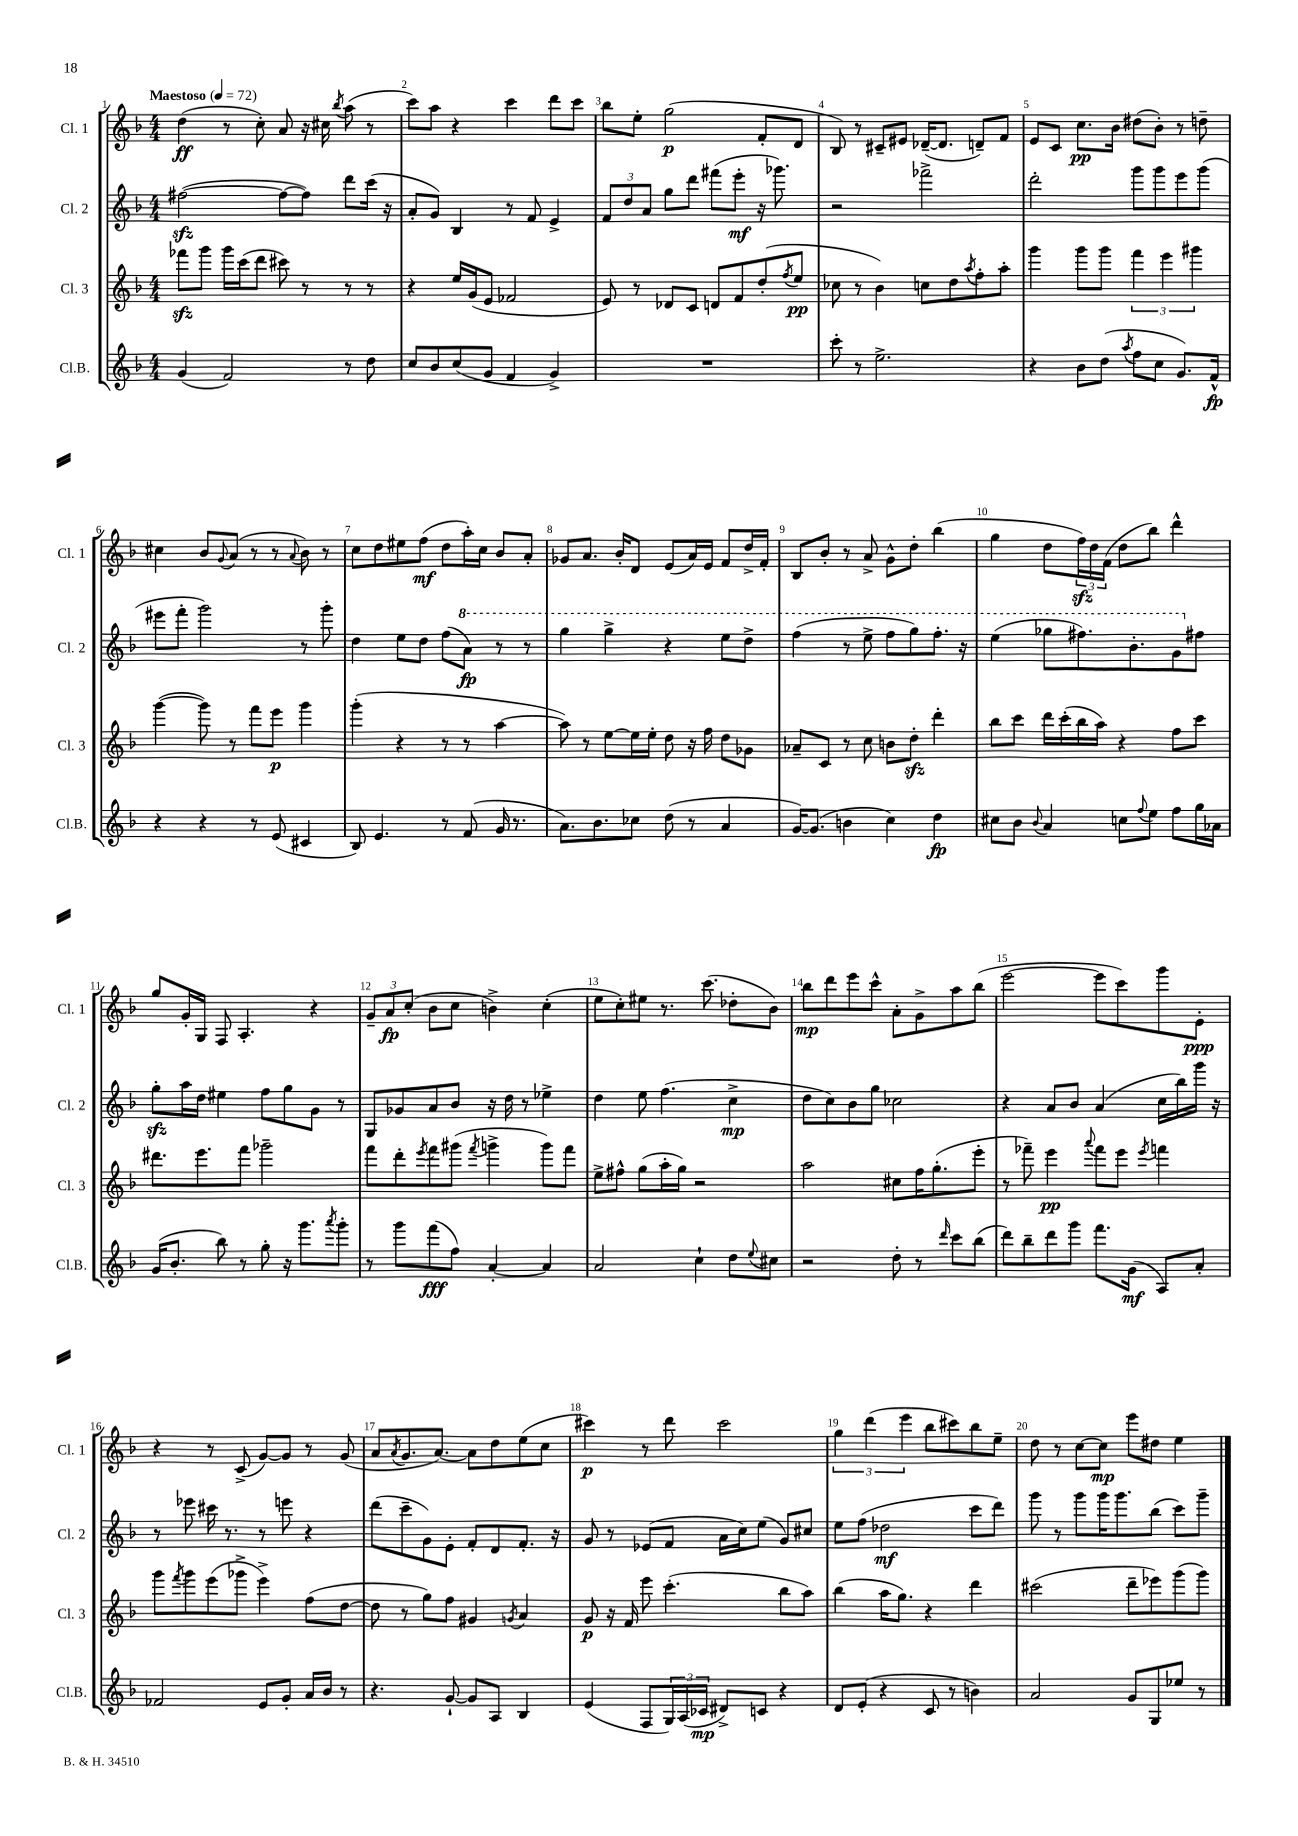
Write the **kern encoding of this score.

**kern	**kern	**kern	**kern
*staff4	*staff3	*staff2	*staff1
*clefG2	*clefG2	*clefG2	*clefG2
*k[b-]	*k[b-]	*k[b-]	*k[b-]
*M4/4	*M4/4	*M4/4	*M4/4
*MM72	*MM72	*MM72	*MM72
(4g	8fff-	([2ff#	(4dd
.	8ggg	.	.
2f)	16ggg	.	8r
.	(16ccc	.	.
.	8ddd	.	8cc')
.	8ccc#)	8ff#_	8a
.	8r	8ff#])	16r
.	.	.	16cc#
.	.	.	8qbb-
8r	8r	8ddd	(8aa
8dd	8r	(16ccc	8r
.	.	16r	.
=	=	=	=
8cc	4r	8a'	8ccc)
8b-	.	8g)	8aa
(8cc	16ee	4B-	4r
.	(16g	.	.
8g	8e	.	.
4f	2f-	8r	4ccc
.	.	8f	.
4g^)	.	4e^	8ddd
.	.	.	8ccc
=	=	=	=
1r	8e)	12f	8bb-
.	.	12dd	.
.	8r	.	8ee'
.	.	12a	.
.	8d-	8gg	(2gg
.	8c	8ddd	.
.	8d	(8fff#	.
.	8f	8eee'	.
.	(8dd'	16r	8f'
.	.	8.ggg-)	.
.	8qff	.	.
.	8ee	.	8d
=	=	=	=
8ccc'	8cc-	2r	8B-)
8r	8r	.	8r
2.ee^	4b-)	.	8c#~
.	.	.	8e#
.	8cc	2fff-^	([16d-~
.	.	.	8.d-]
.	8dd	.	.
.	8qaa	.	.
.	8ff'	.	8d~)
.	8aa'	.	8f
=	=	=	=
4r	4ggg	2ddd'	8e
.	.	.	8c
8b-	8ggg	.	8.cc
(8dd	8ggg	.	.
.	.	.	16b-
8qaa	.	.	.
8ff	6fff	8ggg	(8dd#
8cc	.	8ggg	8b-')
.	6eee	.	.
8.g)	.	8eee	8r
.	6ggg#	.	.
.	.	(8ggg	8dd~
16f^^	.	.	.
=	=	=	=
4r	([4ggg	8eee#	4cc#
.	.	8fff'	.
4r	8ggg])	2ggg)	8b-
.	.	.	8qqg
.	8r	.	(8a
8r	8fff	.	8r
(8e	8eee	.	8r
.	.	.	8qqa
4c#	4ggg	8r	8b-)
.	.	8ggg'	8r
=	=	=	=
8B-)	(4ggg'	4dd	8cc
4.e	.	.	8dd
.	4r	8ee	8ee#
.	.	8dd	(8ff
8r	8r	(8ff	8dd
(8f	8r	8aa)	16aa')
.	.	.	16cc
16g	[4aa	8r	8b-
8.r	.	.	.
.	.	8r	8a'
=	=	=	=
8.a)	8aa])	4ggg	8g-
.	8r	.	8.a
8.b-	.	.	.
.	[8ee	4ggg^	.
.	.	.	16b-'
8cc-	16ee]	.	8d
.	16ee'	.	.
(8dd	8dd	4r	(8e
8r	16r	.	16a)
.	16ff	.	16e
4a	8dd	8eee	8f
.	8g-	8ddd^	16dd^
.	.	.	16f'
=	=	=	=
[16g)	8a-~	(4fff	8B-
(8.g]	.	.	.
.	8c	.	8b-'
4b	8r	8r	8r
.	8cc	8eee^	8a^
4cc)	8b	8fff	8g^^
.	8dd'	8ggg)	8dd'
4dd	4ddd'	8.fff'	(4bb-
.	.	16r	.
=	=	=	=
8cc#	8bb-	(4eee	4gg
8b-	8ccc	.	.
8qqb-	.	.	.
4a	16ddd	8ggg-	8dd
.	(16ccc'	.	.
.	16bb-	8.fff#)	24ff)
.	.	.	24dd
.	16aa)	.	.
.	.	.	(24f
8cc	4r	.	8dd
.	.	8.bb-'	.
8qqff	.	.	.
8ee	.	.	8bb-)
8ff	8ff	8gg	4ddd^^
16gg	8ccc	8ff#	.
16a-	.	.	.
=	=	=	=
(16g	8.ddd#	8gg'	8gg
8.b-'	.	.	.
.	.	16aa	16g'
.	8.eee	16dd	16G
8bb-)	.	4ee#	8F
8r	8fff	.	4.A'
8gg'	2ggg-~	8ff	.
16r	.	8gg	.
8.ggg	.	.	.
.	.	8g	4r
8qaaa	.	.	.
8ggg'	.	8r	.
=	=	=	=
8r	8fff	8G	12g~
.	.	.	12a
8ggg	8ddd'	8g-	.
.	.	.	(12cc'
.	8qeee	.	.
(8fff	8fff	8a	8b-
8ff)	(8ggg#	8b-	8cc
.	8qfff	.	.
[4a'	4ggg^	16r	4b^)
.	.	16dd	.
.	.	8r	.
4a]	8ggg)	4ee-^	(4cc'
.	8fff	.	.
=	=	=	=
2a	8ee^	4dd	8ee
.	8ff#^^	.	8cc')
.	(8gg	8ee	8ee#
.	16aa'	(4.ff	8.r
.	16gg)	.	.
4cc`	2r	.	.
.	.	.	(8.ccc
8dd	.	4cc^	8dd-'
8qqee	.	.	.
8cc#	.	.	8b-)
=	=	=	=
2r	2aa	8dd	8bb-
.	.	8cc)	8ddd
.	.	8b-	8eee
.	.	8gg	8ccc^^
8dd'	8cc#	2cc-	8a'
8r	16ff	.	8g^
.	(8.gg'	.	.
16qqddd	.	.	.
8ccc	.	.	8aa
(8bb-	8eee'	.	(8bb-
=	=	=	=
8ddd)	8r	4r	[2eee
8bb-~	8fff-~)	.	.
8ddd	4eee	8a	.
8ggg	.	8b-	.
.	8qqaaa	.	.
8.fff	8fff-	(4a	8eee]
.	8eee	.	8ccc)
(16g	.	.	.
.	8qeee	.	.
8A)	4fff	16cc	8ggg
.	.	16bb-)	.
8a'	.	16ggg	8e'
.	.	16r	.
=	=	=	=
2f-	8ggg	8r	4r
.	8qfff	.	.
.	8ggg	8eee-	.
.	(8eee	16ccc#	8r
.	.	8.r	.
.	8ggg-^	.	(8c^
8e	4eee^)	8r	[8g)
8g'	.	8eee	8g]
16a	(8ff	4r	8r
16b-	.	.	.
8r	[8dd	.	(8g
=	=	=	=
4.r	8dd]	(8ddd	8a
.	.	.	8qa
.	8r	8ccc~	8.g
.	8gg)	8g)	.
.	.	.	[8.a)
[8g`	8ff	8e'	.
8g]	4g#	8f'	8a]
8A	.	8d	8dd
.	8qg	.	.
4B-	4a	8.f'	(8ee
.	.	.	8cc
.	.	16r	.
=	=	=	=
(4e	8g	8g	4ccc#)
.	16r	8r	.
.	16f	.	.
8F	8eee	(8e-	8r
24G)	(4.ccc'	8f	8ddd
(24A	.	.	.
24c-	.	.	.
8d#^)	.	16a	2ccc#
.	.	16cc)	.
8c	.	(8ee	.
4r	8bb-	8g)	.
.	8aa)	8cc#	.
=	=	=	=
8d	(4bb-	8ee	6gg
(8e'	.	(8ff	.
.	.	.	(6ddd
4r	16aa	2dd-	.
.	8.gg)	.	.
.	.	.	6eee
8c	4r	.	8bb-
8r	.	.	8ccc#)
4b)	4ddd	8ccc	8bb-
.	.	8ddd)	8ee~
=	=	=	=
2a	(2ccc#	8ggg	8dd
.	.	8r	8r
.	.	8ggg	[8cc
.	.	16ggg	8cc]
.	.	8.ggg	.
8g	8ddd~	.	8eee
8G	8eee-)	(8bb-	8dd#
8ee-	(8ggg	8ccc)	4ee
8r	8ggg)	8ggg~	.
==	==	==	==
*-	*-	*-	*-
